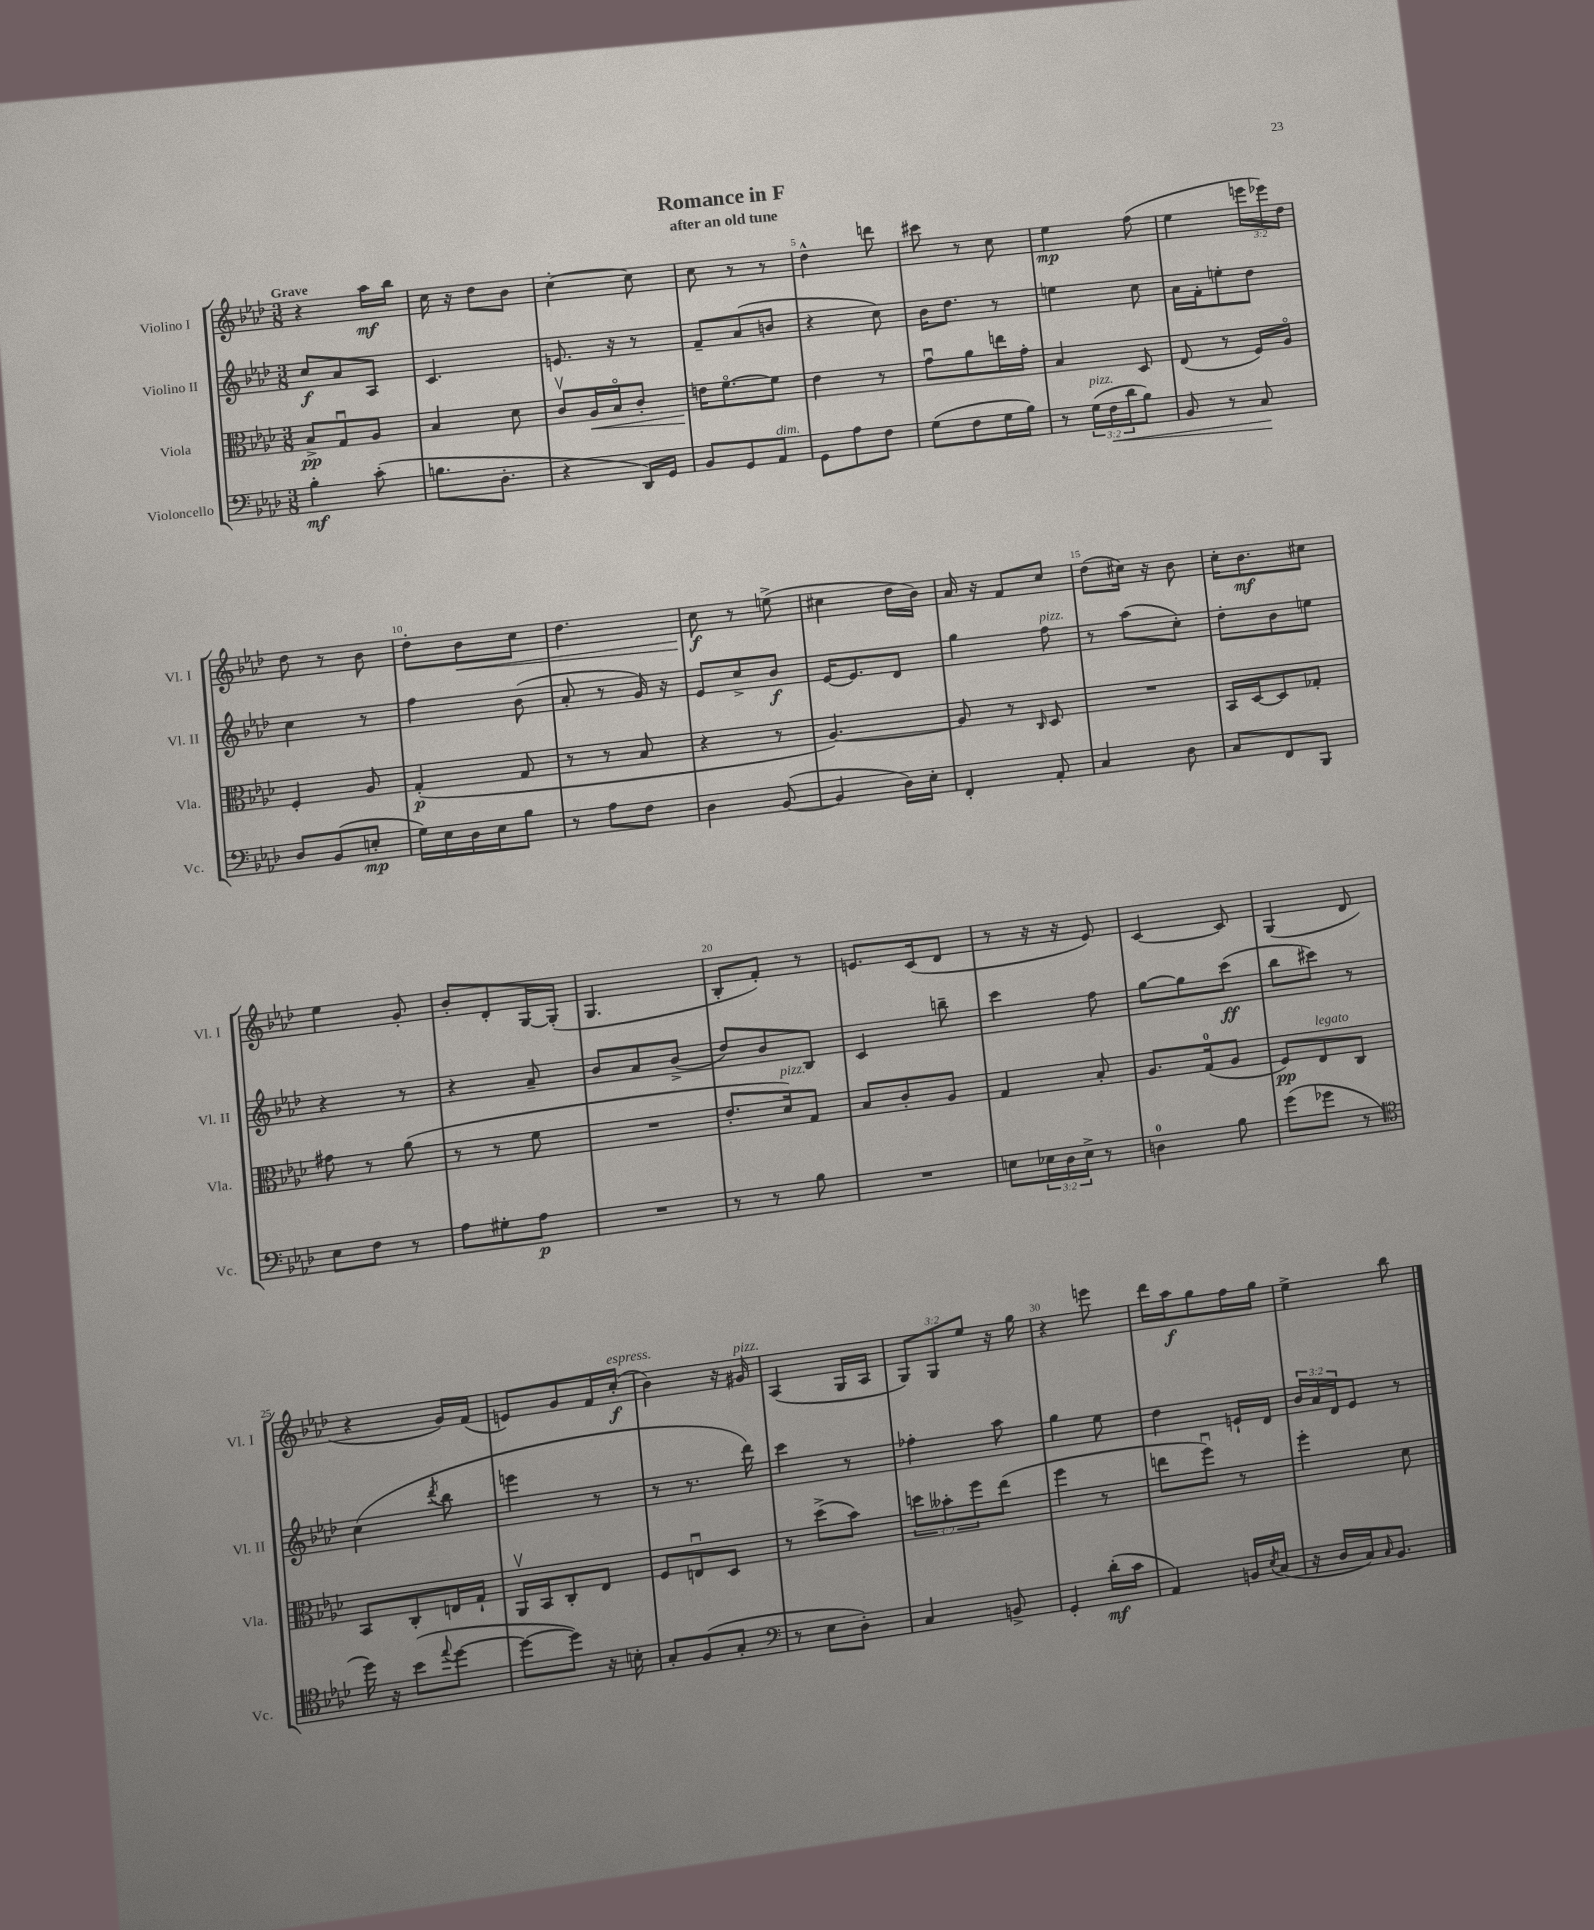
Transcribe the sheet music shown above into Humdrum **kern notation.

**kern	**kern	**kern	**kern
*staff4	*staff3	*staff2	*staff1
*clefF4	*clefC3	*clefG2	*clefG2
*k[b-e-a-d-]	*k[b-e-a-d-]	*k[b-e-a-d-]	*k[b-e-a-d-]
*M3/8	*M3/8	*M3/8	*M3/8
4B-'	8B-^	8cc	4r
.	8Gu	8a-	.
(8c'	8A-	8A-	16aa-
.	.	.	16bb-
=	=	=	=
8.B	4B-	4.c	16cc
.	.	.	16r
.	.	.	8dd-
8.D-'	.	.	.
.	8d-	.	8b-
=	=	=	=
4r	8cv	8.e	[4cc'
.	16A-	.	.
.	16B-o	16r	.
16DD-)	8c'	8r	8cc]
16GG	.	.	.
=	=	=	=
8BB-	16e	8f~	8cc
.	[8.fo	.	.
8GG	.	(8a-	8r
8AA-	8f]	8b	8r
=	=	=	=
8GG	4e-	4r	4dd-^^
8A-	.	.	.
8F	8r	8cc)	8ddd
=	=	=	=
(8G	8gu	16b-	8ccc#
.	.	8.dd-	.
8F	8a-	.	8r
16G	16ee	8r	8cc
16B-)	16g'	.	.
=	=	=	=
8r	4B-	4ee	4ee-
(24G	.	.	.
24F	.	.	.
24d-	.	.	.
8B-)	8D-	8cc	(8ff
=	=	=	=
8BB-	(8E-	16a-	4ee-
.	.	16f'	.
8r	8r	8ee'	.
8C	16F)	8dd-	24eee
.	.	.	24eee-)
.	16A-o	.	.
.	.	.	24dd-
=	=	=	=
8D-	4F'	4cc	8dd-
(8BB-	.	.	8r
8E'	8A-	8r	8b-
=	=	=	=
16G)	(4G'	4ff	8dd-'
16E-	.	.	.
16D-	.	.	8b-
16E-	.	.	.
8B-	8G	(8b-	8cc
=	=	=	=
8r	8r	8a-'	4.dd-
8A-	8r	8r	.
8F	8B-	16g)	.
.	.	16r	.
=	=	=	=
4D-	4r	8e-	8cc
.	.	8cc^	8r
([8BB-	8r	8b-	(8ee^
=	=	=	=
4BB-]	[4.A-)	[16e-	4cc#
.	.	8.e-]	.
16D-)	.	8d-	16dd-
16E-'	.	.	16b-)
=	=	=	=
4FF'	8A-]	4gg	16a-
.	.	.	16r
.	8r	.	8f
.	16qqC	.	.
8AA-'	8D-	8ff	8cc
=	=	=	=
4C	4.r	8r	(8dd-
.	.	(8aa-	16cc#)
.	.	.	16r
8D-	.	8cc')	8b-
=	=	=	=
8C	16BB-	8dd-'	16cc'
.	[16D-	.	8.b-
8FF	8D-]	8b-	.
8BBB-	8G-'	8ee	8cc#
=	=	=	=
8E-	8g#	4r	4ee-
8F	8r	.	.
8r	(8a-	8r	8g'
=	=	=	=
8A-	8r	4r	8b-'
8G#'	8r	.	8d-'
8A-	8f	8a-~	[16G
.	.	.	(16G']
=	=	=	=
4.r	4.r	8b-	4.G
.	.	8a-	.
.	.	(8b-^	.
=	=	=	=
8r	8.e-'	8dd-)	8B-'
8r	.	8b-	8f')
.	16d-)	.	.
8B-	8G	8B-	8r
=	=	=	=
4.r	8B-	4c	8.e
.	8c'	.	.
.	.	.	(16c
.	8A-	8bb~	8d-
=	=	=	=
8E	4G	4ccc	8r
24E-	.	.	16r
24D-	.	.	.
.	.	.	16r
24E-^	.	.	.
8r	8B-'	8ff	8e-)
=	=	=	=
4D	8.A-	[8gg	[4c
.	.	8gg]	.
.	(16G	.	.
8B-	8A-	(8ccc	8c]
=	=	=	=
(8g	8F)	8bb-	(4G
8g-	8E-	8ccc#)	.
8r	8C	8r	8d-
=	=	=	=
*clefC4	*	*	*
16dd-)	8BB-	(4cc	4r
16r	.	.	.
(8b-	8C'	.	.
8qqee-	.	8qddd-	.
[8dd-	16E	8bb-	16g)
.	16G`	.	(16f
=	=	=	=
8dd-_	16AA-v	4eee	8e)
.	16BB-	.	.
8dd-])	8C'	.	8g
16r	8E-	8r	16f
16B'	.	.	(16cc'
=	=	=	=
8G'	8F	8r	4b-)
(8F	8Eu	8.r	.
8G'	8D-	.	16r
.	.	16ddd-)	16g#
=	=	=	=
*clefF4	*	*	*
8r	8r	4ccc	(4A-
8E-	(8dd-^	.	.
8D-')	8b-)	8r	16G
.	.	.	16A-
=	=	=	=
4C	12dd	4ff-'	12G)
.	12b--'	.	12G
.	12ff	.	12ee-
8BB^	(8ee-	8aa-	16r
.	.	.	16gg
=	=	=	=
4GG'	4ff	4gg	4r
(16d-'	8r	8ee-	8eee
16c	.	.	.
=	=	=	=
4AA-)	8ee	4dd-	16ddd-
.	.	.	16aa-
.	8ffu)	.	8gg
16BB	8r	16e`	16ff
8qE-	.	.	.
(16C	.	16d-	16gg
=	=	=	=
16r	4ff'	24b-	4ee-^
.	.	24a-	.
16D-	.	.	.
.	.	24d-	.
16C)	.	8e-	.
16qqC	.	.	.
8.BB-	.	.	.
.	8d-	8r	8bb-
==	==	==	==
*-	*-	*-	*-
